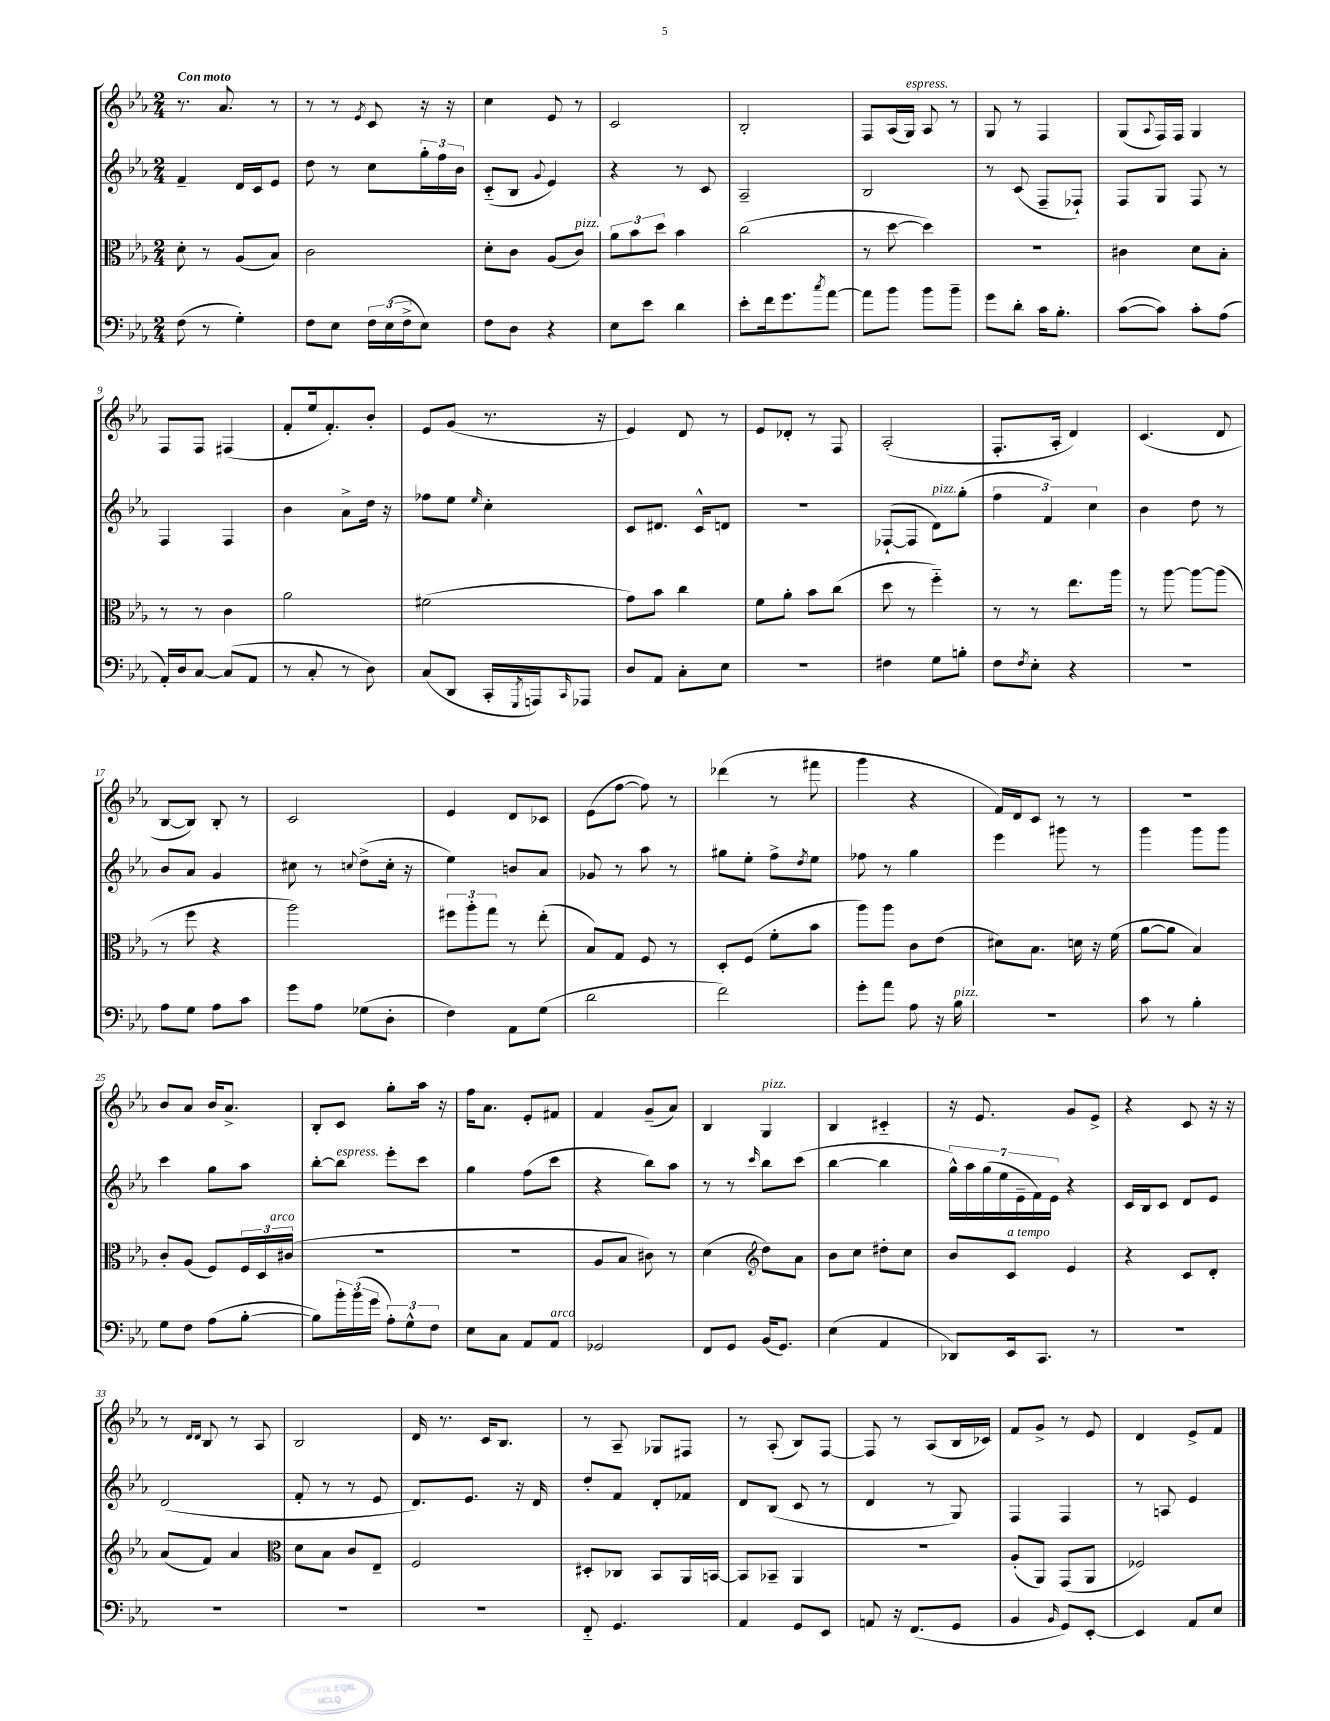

**kern	**kern	**kern	**kern
*staff4	*staff3	*staff2	*staff1
*clefF4	*clefC3	*clefG2	*clefG2
*k[b-e-a-]	*k[b-e-a-]	*k[b-e-a-]	*k[b-e-a-]
*M2/4	*M2/4	*M2/4	*M2/4
(8F\	8d'\	4f~/	8.r
8r	8r	.	.
.	.	.	8.a-/
4G'\)	(8A-/L	16d/LL	.
.	.	16c/J	.
.	8B-/J)	8e-/J	8r
=	=	=	=
8F\L	2c\	8dd\	8r
8E-\J	.	8r	8r
.	.	.	8qe-/
24F\LL	.	8cc\L	8c/
(24E-\	.	.	.
24F^\J	.	.	.
8E-\J)	.	24gg'\L	16r
.	.	24ff\	.
.	.	.	16r
.	.	24b-\JJ	.
=	=	=	=
8F\L	8d'\L	(8c'~/L	4cc\
8D\J	8c\J	8B-/J	.
.	.	8qqg/	.
4r	(8A-/L	4e-/)	8e-/
.	8c/J)	.	8r
=	=	=	=
8E-\L	12a-\L	4r	2c/
.	12b-\	.	.
8e-\J	.	.	.
.	12dd\J	.	.
4d\	4b-\	8r	.
.	.	8c/	.
=	=	=	=
8e-'\L	(2cc\	2A-~/	2B-'/
16f\k	.	.	.
8.g\	.	.	.
8qcc/	.	.	.
[8a-\J	.	.	.
=	=	=	=
8a-\]L	8r	2B-/	8F/L
8b-\J	[8dd\	.	(16A-/L
.	.	.	16G/JJ)
8b-\L	4dd\])	.	8A-/
8b-~\J	.	.	8r
=	=	=	=
8g\L	2r	8r	8G/
8d'\J	.	(8c/	8r
16c\LK	.	8F~/L	4F/
8.B-'\J	.	.	.
.	.	8F-`/J)	.
=	=	=	=
([8c\L	4c#\	8F/L	(8G/L
.	.	.	8qqA-/
8c\]J)	.	8G/J	16F/L)
.	.	.	16F/JJ
8c'\L	8d\L	8F/	4G/
(8A-\J	8B-'\J	8r	.
=	=	=	=
16AA-'/LL)	8r	4F/	8F/L
16D/J	.	.	.
[8C/J	8r	.	8F/J
(8C/]L	4c\	4F/	(4F#/
8AA-/J	.	.	.
=	=	=	=
8r	2a-\	4b-\	8f'/L
8C'/	.	.	16ee-/k
.	.	.	8.f'/)
8r	.	8a-^\L	.
8D\)	.	16dd\Jk	8b-'/J
.	.	16r	.
=	=	=	=
(8C/L	(2f#\	8ff-\L	8e-/L
8DD/J	.	8ee-\J	(8g/J
.	.	16qqee-/	.
16CC'/LL	.	4cc'\	8.r
8qGGG/	.	.	.
16AAA/J)	.	.	.
16qqCC/	.	.	.
8AAA-/J	.	.	.
.	.	.	16r
=	=	=	=
8D/L	8g\L)	8c/L	4e-/)
8AA-/J	8b-\J	8.d#/J	.
8C'\L	4cc\	.	8d/
.	.	16c^^/LK	.
8E-\J	.	8d/J	8r
=	=	=	=
2r	8f\L	2r	8e-/L
.	8a-'\J	.	8d-'/J
.	8b-\L	.	8r
.	(8cc\J	.	8F/
=	=	=	=
4F#\	8dd\	([8F-`/L	(2A-'/
.	8r	8F-/]J	.
8G\L	4ff'~\)	8d\L)	.
8B'\J	.	(8gg'\J	.
=	=	=	=
8F\L	8r	6ff\	8.F'/L
8qF/	.	.	.
8E-'\J	8r	.	.
.	.	6f/)	.
.	.	.	16A-'/Jk
4r	8.ee-\L	.	4d/)
.	.	6cc\	.
.	16aa-\Jk	.	.
=	=	=	=
2r	8r	4b-\	(4.c/
.	[8aa-\	.	.
.	8aa-\_L	8dd\	.
.	(8aa-\]J	8r	8d/
=	=	=	=
8A-\L	8r	8b-/L	[8B-/L
8G\J	8ff\	8a-/J	8B-/]J)
8A-\L	4r	4g/	8B-'/
8c\J	.	.	8r
=	=	=	=
8g\L	2aa-\)	8cc#\	2c/
8A-\J	.	8r	.
.	.	8qqcc/	.
(8G-\L	.	(8dd^\L	.
8D'\J	.	16cc'\Jk	.
.	.	16r	.
=	=	=	=
4F\)	12ff#\L	4ee-\)	4e-/
.	12aa-'\	.	.
.	12gg\J	.	.
8AA-\L	8r	8b/L	8d/L
(8G\J	(8ee-'\	8a-/J	8c-/J
=	=	=	=
2d\	8B-/L)	8g-/	(8e-\L
.	8G/J	8r	[8ff\J
.	8F/	8aa-\	8ff\])
.	8r	8r	8r
=	=	=	=
2f\)	8D'/L	8gg#\L	(4ddd-\
.	(8F/J	8ee-'\J	.
.	8f'\L	8ff^\L	8r
.	.	8qdd/	.
.	8b-\J	8ee-\J	8fff#\
=	=	=	=
8g'\L	8aa-\L)	8ff-\	4ggg\
8a-\J	8aa-\J	8r	.
8A-\	8c\L	4gg\	4r
16r	(8e-\J	.	.
16B-\	.	.	.
=	=	=	=
2r	8d#\L)	4eee-\	16f/LL)
.	.	.	16d/J
.	8.B-\J	.	8c/J
.	.	8ggg#\	8r
.	16d\	.	.
.	16r	8r	8r
.	(16f\	.	.
=	=	=	=
8c\	[8a-\L	4ggg\	2r
8r	8a-\]J	.	.
4B-'\	4B-/)	8ggg\L	.
.	.	8ggg\J	.
=	=	=	=
8G\L	8c'/L	4ccc\	8b-/L
8F\J	(8A-/J	.	8a-/J
(8A-\L	8F/L)	8gg\L	16b-/LK
.	.	.	8.a-^/J
[8B-'\J	24F/L	8aa-\J	.
.	24D/	.	.
.	(24c#/JJ	.	.
=	=	=	=
8B-\]L)	2r	[8bb-'\L	8B-'/L
24b-'\L	.	8bb-\]J	8c/J
(24b-\	.	.	.
24g\JJ	.	.	.
12A-'\L)	.	8eee-'\L	8gg'\L
12G^^\	.	.	.
.	.	8ccc\J	16aa-\Jk
12F\J	.	.	.
.	.	.	16r
=	=	=	=
8E-\L	2r	4gg\	16ff\LK
.	.	.	8.a-\J
8C\J	.	.	.
8AA-/L	.	(8ff\L	8e-'/L
8AA-/J	.	8ccc\J	8f#/J
=	=	=	=
2GG-/	8A-/L	4r	4f/
.	8B-/J	.	.
.	8c#\)	8bb-\L)	(8g~/L
.	8r	8aa-\J	8a-/J)
=	=	=	=
8FF/L	(4d\	8r	4B-/
8GG/J	.	8r	.
*	*clefG2	*	*
.	.	16qqccc/	.
(16BB-/LK	8dd\L)	8bb-\L	4G/
8.GG/J)	.	.	.
.	8a-\J	(8ccc\J	.
=	=	=	=
(4E-\	8b-\L	[4bb-\	4B-/
.	8cc\J	.	.
4AA-/	8dd#'\L	4bb-\]	4c#'~/
.	8cc\J	.	.
=	=	=	=
8DD-/L)	8b-/L	28gg^^\LL)	16r
.	.	28aa-\	.
.	.	.	8.e-/
.	.	(28gg\	.
.	.	28ee-\	.
16EE-/k	8c/J	.	.
.	.	28e-~\	.
.	.	28f\)	.
8.CC/J	.	.	.
.	.	28e-\JJ	.
.	4e-/	4r	8g/L
8r	.	.	8e-^/J
=	=	=	=
2r	4r	16c/LL	4r
.	.	16B-/J	.
.	.	8c/J	.
.	8c/L	8d/L	8c/
.	8d'/J	8e-/J	16r
.	.	.	16r
=	=	=	=
2r	(8a-/L	(2d/	8r
.	.	.	16qqd/LL
.	.	.	16qqd/JJ
.	8f/J)	.	8B-/
.	4a-/	.	8r
.	.	.	8A-/
=	=	=	=
*	*clefC3	*	*
2r	8d\L	8f'/	2B-/
.	8B-\J	8r	.
.	8c/L	8r	.
.	8E-~/J	8e-/	.
=	=	=	=
2r	2F/	8.d/L)	16d/
.	.	.	8.r
.	.	8.e-/J	.
.	.	.	16c/LK
.	.	.	8.B-/J
.	.	16r	.
.	.	16d/	.
=	=	=	=
8FF'~/	8D#'/L	8dd'/L	8r
4.GG/	8C-/J	8f/J	8A-~/
.	8BB-/L	8d'/L	8G-/L
.	16AA-/L	8f-/J	8F#/J
.	[16BB/JJ	.	.
=	=	=	=
4AA-/	8BB/]L	8d/L	8r
.	8BB-~/J	(8B-/J	(8A-'/
8GG/L	4AA-/	8c/	8B-/L)
8EE-/J	.	8r	[8F/J
=	=	=	=
8AA/	2r	4d/	8F/]
16r	.	.	8r
(8.FF/L	.	.	.
.	.	8r	(8A-/L
8GG/J	.	8G/)	16B-/L
.	.	.	16c-/JJ)
=	=	=	=
4BB-/	(8A-'/L	4F/	8f/L
.	8AA-/J)	.	8g^/J
16qqBB-/	.	.	.
8GG/L)	(8GG/L	4F/	8r
[8EE-'/J	8AA-/J	.	8e-/
=	=	=	=
4EE-/]	2F-/)	8r	4d/
.	.	8A/	.
8AA-/L	.	4e-/	8e-^/L
8E-/J	.	.	8f/J
==	==	==	==
*-	*-	*-	*-
